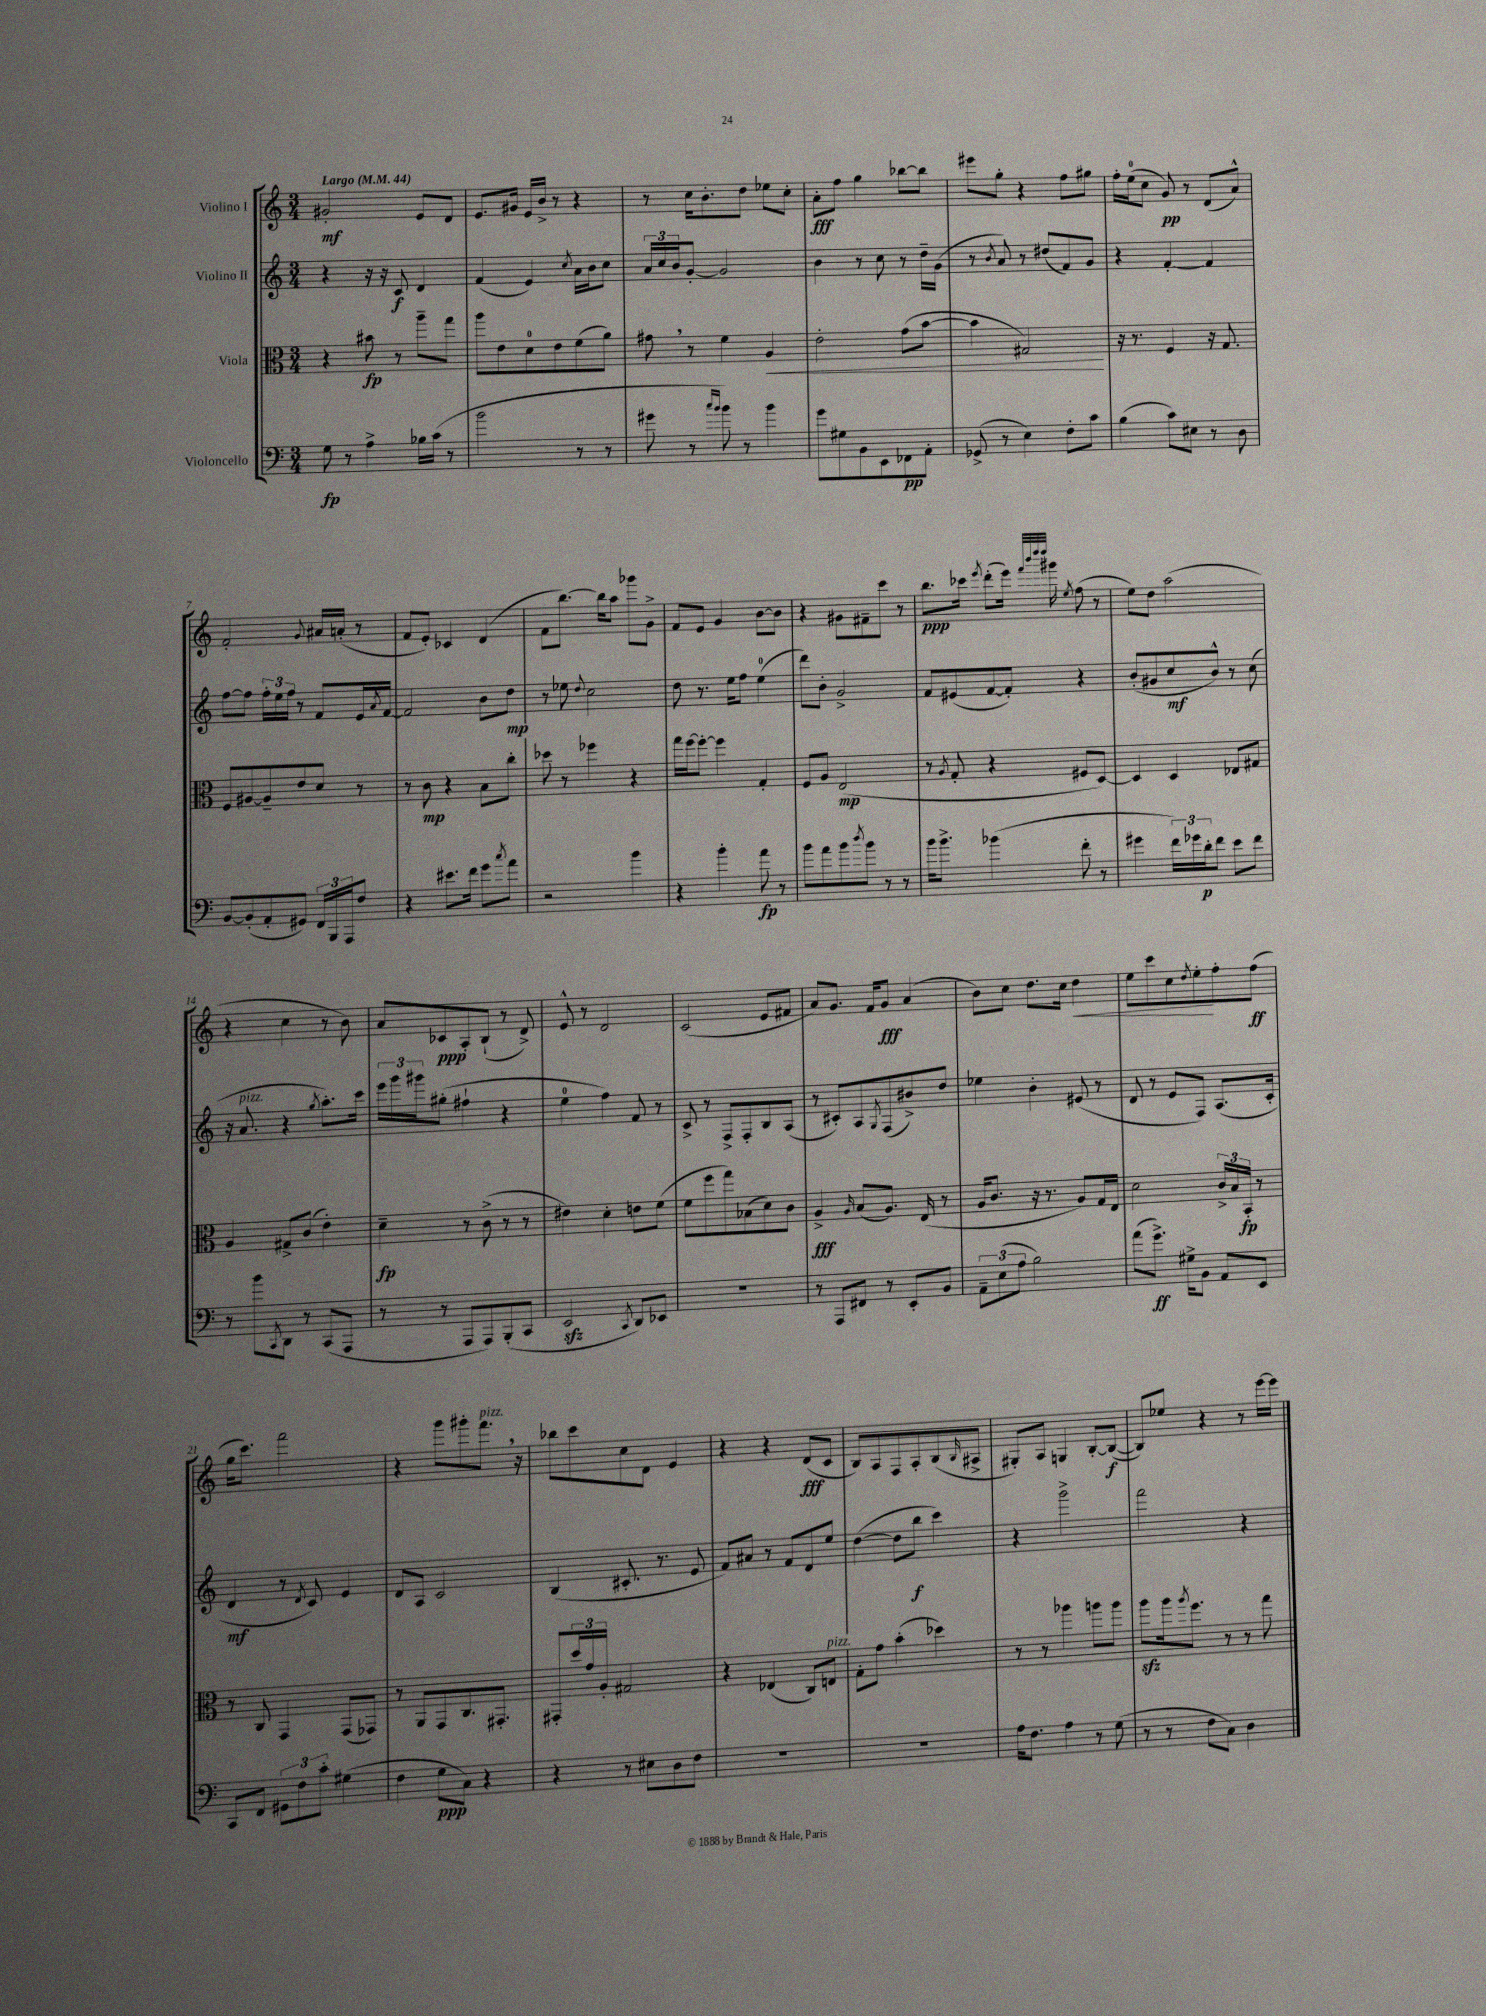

**kern	**kern	**kern	**kern
*staff4	*staff3	*staff2	*staff1
*clefF4	*clefC3	*clefG2	*clefG2
*k[]	*k[]	*k[]	*k[]
*M3/4	*M3/4	*M3/4	*M3/4
*MM44	*MM44	*MM44	*MM44
8G	4r	4r	2g#'
8r	.	.	.
4A^	8b#	16r	.
.	.	16r	.
.	8r	8c	.
16B-	8aa~	4d	8e
(16c	.	.	.
8r	8gg	.	8d
=	=	=	=
2b	8aa	(4f	8.e
.	8e	.	.
.	.	.	16g#
.	8d	4e)	16e
.	.	.	16b^
.	8e	.	8r
.	.	8qcc	.
8r	(8f	16a	4r
.	.	16b	.
8r	8a)	8cc	.
=	=	=	=
8g#	8g#	24a	8r
.	.	24cc	.
.	.	24b	.
8r	8r	[8g'	16cc
.	.	.	8.b'
16qqcc	.	.	.
16qqb	.	.	.
8b)	4f	2g]	.
8r	.	.	8dd
4b	4A	.	8ee-
.	.	.	8cc'
=	=	=	=
8g	2e'	4b	8a'
8G#	.	.	8ff
8BB	.	8r	4gg
8EE	.	8cc	.
8FF-	(8g	8r	[8bb-
8AA'	[8b	16dd~	8bb-]
.	.	(16g	.
=	=	=	=
(8GG-^	4b]	8r	8eee#
.	.	8qb	.
8r	.	8a)	8gg'
4E)	2G#)	8r	4r
.	.	(8dd#	.
8F'	.	8f)	8ff
8c	.	8g	8gg#
=	=	=	=
(4B	16r	4r	16ff'
.	8.r	.	(16ee
.	.	.	8cc
8c)	4F	[4f'	8g)
8E#	.	.	8r
8r	16r	4f]	(8d
.	8.G	.	.
8D	.	.	8a^^)
=	=	=	=
[8BB	8F	[8ff	2f'
(8BB']	[8A#	8ff]	.
8AA'	8A#~]	24ff'	.
.	.	24ee	.
.	.	24ff	.
8GG#)	8e	8r	.
.	.	.	8qqg
24FF	8d	8f	16a#
24BBB	.	.	.
.	.	.	(16a'
24AAA	.	.	.
8F	8r	16e	8r
.	.	8qa	.
.	.	[16f	.
=	=	=	=
4r	8r	2f]	8f
.	8c	.	8e')
8.e#	4r	.	4c-
16f	.	.	.
8g	8B	8b	(4d
8qcc	.	.	.
8a	8cc'	8dd	.
=	=	=	=
2r	8dd-	8r	8f
.	8r	8ee-	[8.bb)
.	.	8qqdd	.
.	4ff-	2cc	.
.	.	.	16bb]
.	.	.	8aa
4b	4r	.	8ggg-
.	.	.	8g^
=	=	=	=
4r	16gg	8dd	8f
.	[16ff	.	.
.	8ff'_	8.r	8e
4b'	4ff]	.	4g
.	.	16ee	.
.	.	8ff	.
8a	4G'	(4ee	[8b
8r	.	.	8b]
=	=	=	=
8b	8F	8ddd)	4r
8a	8A	8b'	.
8b	(2E	2g^	8g#
8qdd	.	.	.
8b	.	.	8f#~
8r	.	.	8ccc
8r	.	.	8r
=	=	=	=
16b	8r	8f	8.bb
8.b^	.	.	.
.	8qA	.	.
.	8G'	(8e#	.
.	.	.	16ccc-
.	.	.	8qeee
(4b-	4r	[8f	(8ddd'
.	.	8f'])	16eee)
.	.	.	32qqfff
.	.	.	32qqbbb
.	.	.	32qqdddd
.	.	.	32qqdddd
.	.	.	16ggg#
.	.	.	8qee
8f'	8F#	4r	(8ff
8r	[8D)	.	8r
=	=	=	=
4g#	4D]	(8b'	8ee)
.	.	8g#	8dd
24f)	4D	8cc	(2aa
24g-	.	.	.
24d'	.	.	.
8f	.	8b^^)	.
8e	8E-	8r	.
8f	8G#	(8cc	.
=	=	=	=
8r	4A	16r	4r
.	.	8.a	.
8b	.	.	.
8qCC	.	.	.
8DD	8G#^	4r	4cc
8r	(8c	.	.
.	.	8qgg	.
(8CC	4e')	8.aa')	8r
8AAA	.	.	8b)
.	.	16ccc	.
=	=	=	=
8r	4d~	24eee	8a
.	.	24ggg	.
.	.	24ggg#	.
8r	.	(8gg#'	8c-
8AAA	8r	4ff#`	8A'
8AAA)	(8c^	.	(8B`
(8BBB'	8r	4r	8r
8CC	8r	.	8d^)
=	=	=	=
2EE	4e#)	4ee	8e^^
.	.	.	8r
.	4d'	4ff)	2d
8qCC	.	.	.
8DD)	8e	8f	.
8EE-	(8f	8r	.
=	=	=	=
2.r	8f	8c^	(2c
.	8ff	8r	.
.	8gg)	8F^	.
.	(8B-	8F'	.
.	8d)	8B	8e
.	8c	(8A	8f#
=	=	=	=
8r	4A^	8r	8a)
8AAA	.	8c#')	8.g
.	16qqA	.	.
8FF#	(8B	8A	.
.	.	.	16f
.	.	8qG	.
8r	8.A)	(8F	8g
8EE'	.	8b#^)	(4a
.	(16E	.	.
8BB	8r	8dd	.
=	=	=	=
12AA~	16A	4ee-	8b)
.	8.c	.	.
(12E	.	.	.
.	.	.	8cc
12A	.	.	.
2B)	16r	4b'	8.dd
.	8.r	.	.
.	.	.	16cc
.	8A)	(8e#	4dd
.	16G	8r	.
.	16E	.	.
=	=	=	=
(8a	2d	8d	8ee
8.g^)	.	8r	8ccc
.	.	8e	8cc
16G#^	.	.	.
.	.	.	8qdd
8BB	.	8F)	8ee'
8AA	24c^	(8.A	8ff'
.	24B	.	.
.	24BB'	.	.
8EE	8r	.	(8ff
.	.	16c'	.
=	=	=	=
8CC	8r	4d	16gg
.	.	.	8.ccc)
8FF	8C	.	.
12GG#	4GG	8r	2fff
12F	.	.	.
.	.	8qd	.
.	.	8c)	.
12c'	.	.	.
(4G#	(8GG	4e	.
.	8GG-)	.	.
=	=	=	=
4F	8r	8d	4r
.	8AA	8A	.
8G	8GG	2c	8ggg
8C)	8.C	.	8ggg#'
4r	.	.	8.fff
.	8.GG#'	.	.
.	.	.	16r
=	=	=	=
4r	8GG#'	(4B	8bb-
.	24dd	.	8ccc
.	24g	.	.
.	24A'	.	.
8r	2G#	8.c#'	8cc
8E#	.	.	8d
.	.	8.r	.
8D	.	.	4e
8F	.	8e	.
=	=	=	=
2.r	4r	8f)	4r
.	.	8a#	.
.	(4E-	8r	4r
.	.	8f	.
.	8C)	8d	(8d
.	8E	8ee	8c
=	=	=	=
2.r	8G'	([4dd	8B)
.	8g	.	8A
.	(4b'	8dd]	8F
.	.	8bb	8A'
.	4dd-)	4ccc)	(8B
.	.	.	16qqB
.	.	.	8A#^
=	=	=	=
16A	8r	4r	8G#')
8.F	.	.	.
.	8r	.	8A
4A	4aa-	2ggg^	4G
8r	8aa	.	[8B'
(8G	8aa	.	(8B_
=	=	=	=
8r	8aa	2fff	8B])
8r	16aa	.	8ee-
.	8qaa	.	.
.	8.ff	.	.
8F	.	.	4r
8C)	8r	.	.
4D	8r	4r	8r
.	8gg	.	[16eee
.	.	.	16eee]
==	==	==	==
*-	*-	*-	*-
